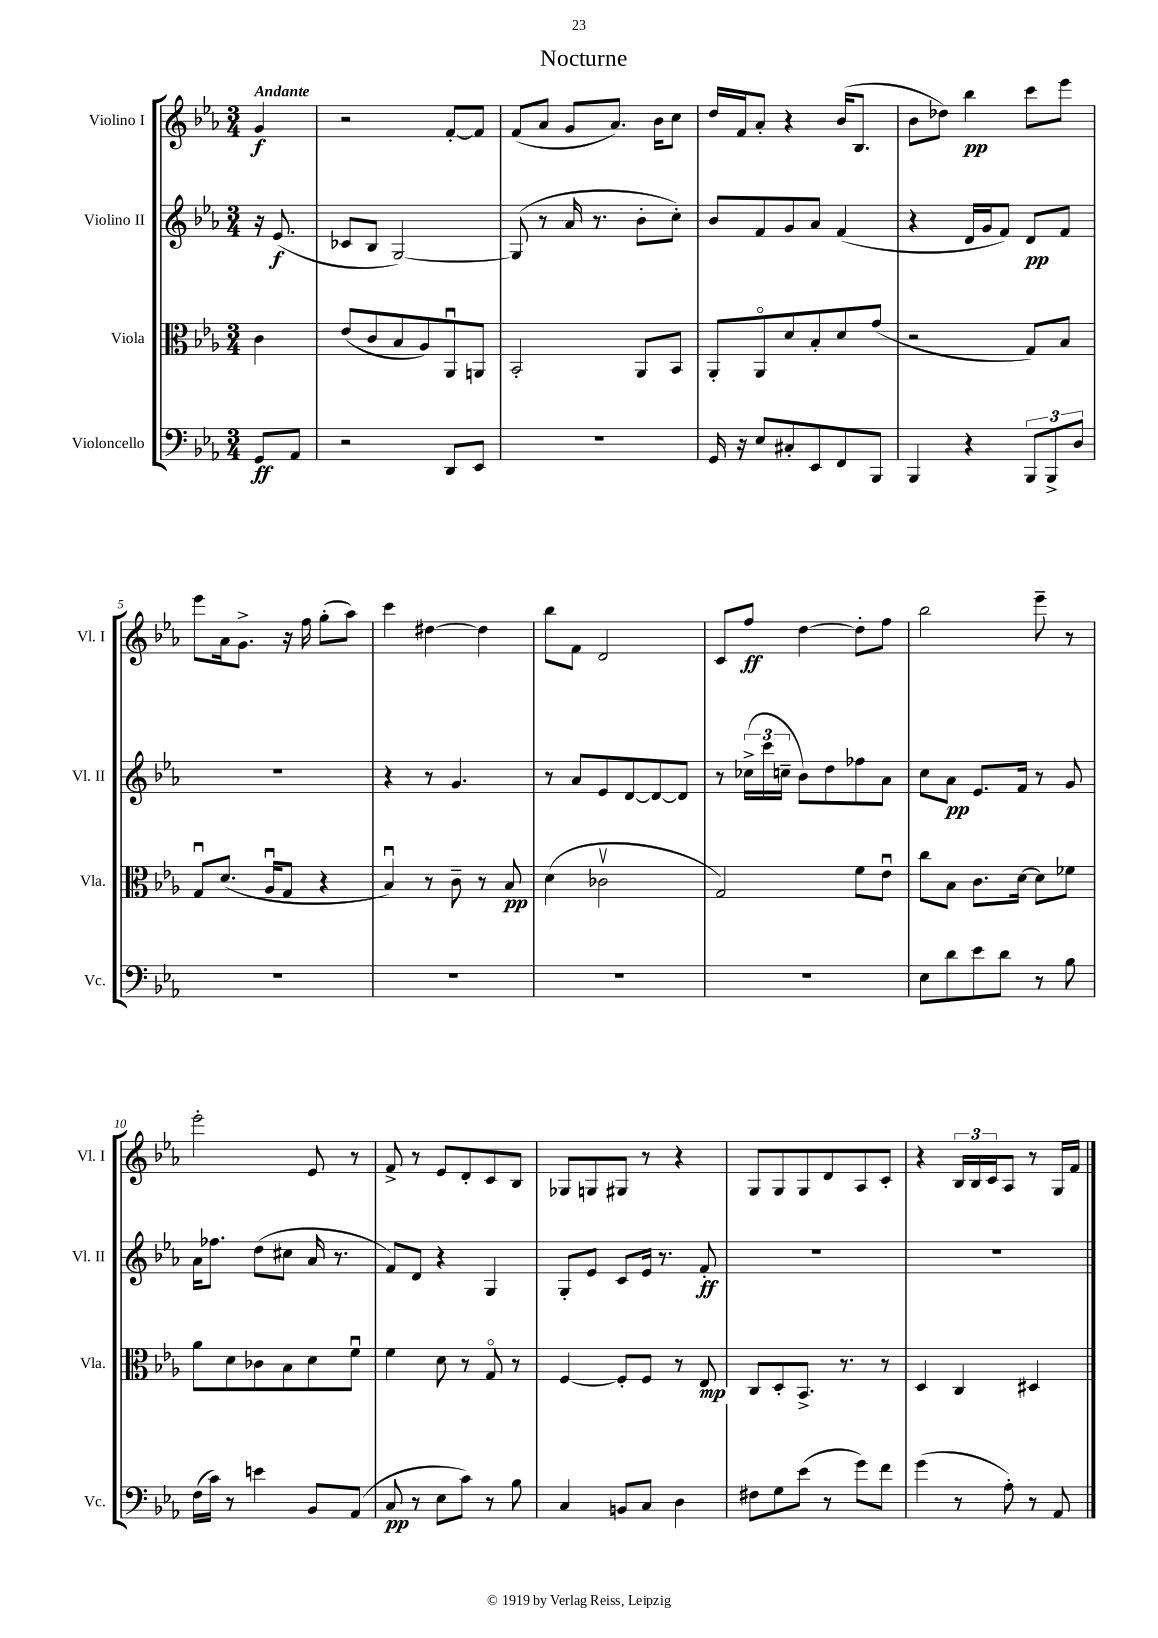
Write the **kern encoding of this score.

**kern	**kern	**kern	**kern
*staff4	*staff3	*staff2	*staff1
*clefF4	*clefC3	*clefG2	*clefG2
*k[b-e-a-]	*k[b-e-a-]	*k[b-e-a-]	*k[b-e-a-]
*M3/4	*M3/4	*M3/4	*M3/4
8GG	4c	16r	4g
.	.	(8.e-	.
8AA-	.	.	.
=	=	=	=
2r	(8e-	8c-	2r
.	8c	8B-	.
.	8B-	[2G)	.
.	8A-)	.	.
8DD	8AA-u	.	[8f'
8EE-	8AA	.	8f]
=	=	=	=
2.r	2BB-'	(8G]	(8f
.	.	8r	8a-
.	.	16a-	8g
.	.	8.r	.
.	.	.	8.a-)
.	8AA-	8b-'	.
.	.	.	16b-
.	8BB-	8cc')	8cc
=	=	=	=
16GG	8AA-'	8b-	16dd
16r	.	.	16f
8E-	8AA-o	8f	8a-'
8C#'	8d	8g	4r
8EE-	8B-'	8a-	.
8FF	8d	(4f	(16b-
.	.	.	8.B-
8BBB-	(8g	.	.
=	=	=	=
4BBB-	2r	4r	8b-
.	.	.	8dd-)
4r	.	16d	4bb-
.	.	16g	.
.	.	8f)	.
12BBB-	8G)	8d	8ccc
12BBB-^	.	.	.
.	8B-	8f	8eee-
12D	.	.	.
=	=	=	=
2.r	8Gu	2.r	8eee-
.	(8.d	.	16a-
.	.	.	8.g^
.	16A-u	.	.
.	8G	.	16r
.	.	.	16ff
.	4r	.	(8gg'
.	.	.	8aa-)
=	=	=	=
2.r	4B-u)	4r	4ccc
.	8r	8r	[4dd#
.	8c~	4.g	.
.	8r	.	4dd#]
.	8B-	.	.
=	=	=	=
2.r	(4d	8r	8bb-
.	.	8a-	8f
.	2c-v	8e-	2d
.	.	[8d	.
.	.	8d_	.
.	.	8d]	.
=	=	=	=
2.r	2G)	8r	8c
.	.	(24cc-^	8ff
.	.	24ccc	.
.	.	24cc~	.
.	.	8b-)	[4dd
.	.	8dd	.
.	8f	8ff-	8dd']
.	8e-u	8a-	8ff
=	=	=	=
8E-	8cc	8cc	2bb-
8d	8B-	8a-	.
8e-	8.c	8.e-	.
8d	.	.	.
.	[16d	16f	.
8r	8d]	8r	8eee-~
8B-	8f-	8g	8r
=	=	=	=
(16F	8a-	16a-	2eee-'
16c)	.	8.ff-	.
8r	8d	.	.
4e	8c-	(8dd	.
.	8B-	8cc#	.
8BB-	8d	16a-	8e-
.	.	8.r	.
(8AA-	8fu	.	8r
=	=	=	=
8C	4f	8f)	8f^
8r	.	8d	8r
8E-	8d	4r	8e-
8c)	8r	.	8d'
8r	8Go	4G	8c
8B-	8r	.	8B-
=	=	=	=
4C	[4F	8G'	8G-
.	.	8e-	8G
8BB	8F']	8c	8G#
8C	8F	16e-	8r
.	.	8.r	.
4D	8r	.	4r
.	8E-	8f'	.
=	=	=	=
8F#	8C	2.r	8G
8G	8D'	.	8G
(8e-	8.BB-^	.	8G
8r	.	.	8d
.	8.r	.	.
8g)	.	.	8A-
8f	8r	.	8c'
=	=	=	=
(4g	4D	2.r	4r
8r	4C	.	24B-
.	.	.	24B-
.	.	.	24c
8A-')	.	.	8A-
8r	4D#	.	8r
8AA-	.	.	16G
.	.	.	16f
==	==	==	==
*-	*-	*-	*-
